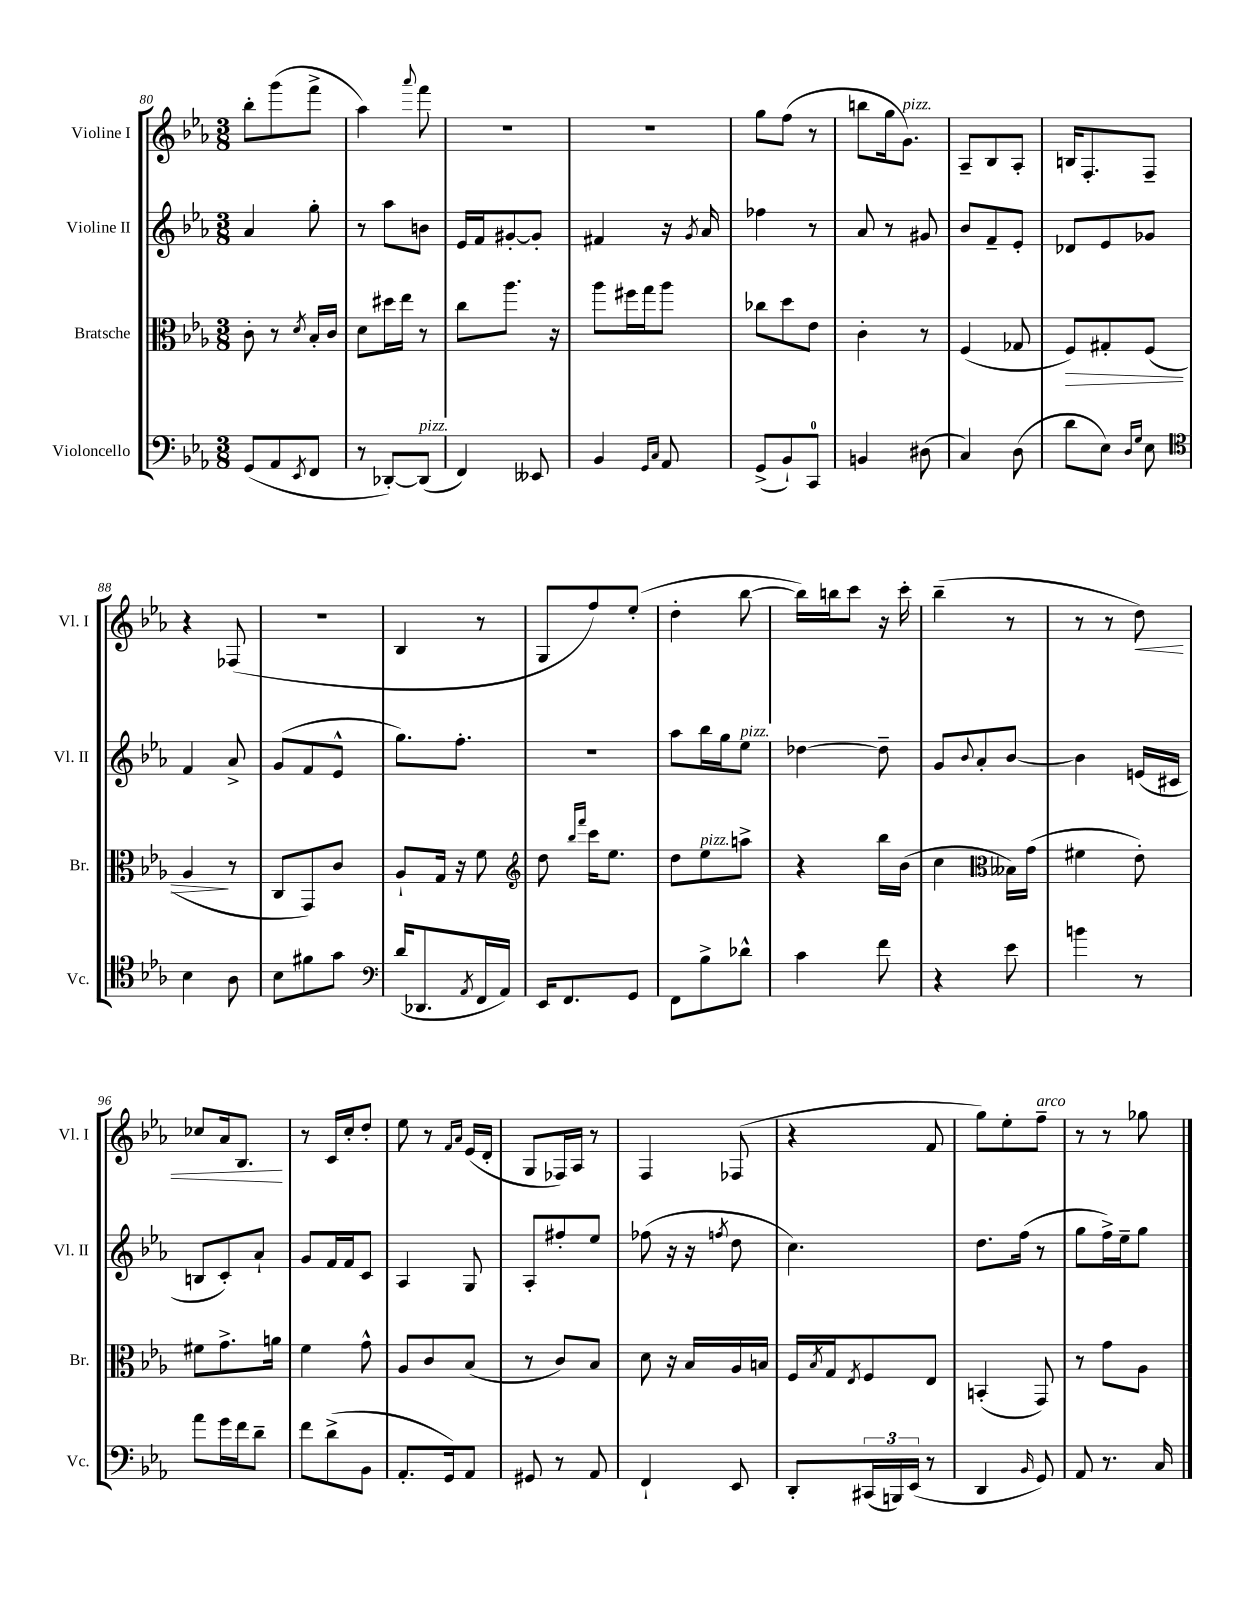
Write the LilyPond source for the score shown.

<<
\new StaffGroup <<
\new Staff = "s0" \with { instrumentName = "Violine I" shortInstrumentName = "Vl. I" } {
    \clef treble \key ees \major \numericTimeSignature \time 3/8
    bes''8-. g'''8( f'''8-> |
    aes''4) \appoggiatura { aes'''8 } f'''8 |
    R4. |
    R4. |
    g''8 f''8( r8 |
    b''8 g''16 g'8.^\markup { \italic "pizz." }) |
    aes8-- bes8 aes8-. |
    b16 f8.-. f8-- |
    r4 fes8( |
    R4. |
    bes4 r8 |
    g8 f''8) ees''8-.( |
    d''4-. bes''8~ |
    bes''16) b''16 c'''8 r16 c'''16-. |
    bes''4--( r8 |
    r8 r8 d''8\<) |
    ces''8 aes'16 bes8.\! |
    r8 c'16 c''16-. d''8-. |
    ees''8 r8 \grace { f'16 aes'16 } ees'16( d'16-. |
    g8 fes16) aes16 r8 |
    f4 fes8( |
    r4 f'8 |
    g''8) ees''8-. f''8--^\markup { \italic "arco" } |
    r8 r8 ges''8 \bar "|." |
}
\new Staff = "s1" \with { instrumentName = "Violine II" shortInstrumentName = "Vl. II" } {
    \clef treble \key ees \major \numericTimeSignature \time 3/8
    aes'4 g''8-. |
    r8 aes''8 b'8 |
    ees'16 f'16 gis'8~-. gis'8-. |
    fis'4 r16 \acciaccatura { g'8 } aes'16 |
    fes''4 r8 |
    aes'8 r8 gis'8 |
    bes'8 f'8-- ees'8-. |
    des'8 ees'8 ges'8 |
    f'4 aes'8-> |
    g'8( f'8 ees'8-^ |
    g''8.) f''8.-. |
    R4. |
    aes''8 bes''16 g''16 ees''8^\markup { \italic "pizz." } |
    des''4~ des''8-- |
    g'8 \appoggiatura { bes'8 } aes'8-. bes'8~ |
    bes'4 e'16( cis'16 |
    b8 c'8-.) aes'8-! |
    g'8 f'16 f'16 c'8 |
    aes4 g8 |
    aes8-. fis''8-. ees''8 |
    fes''8( r16 r16 \acciaccatura { f''8 } d''8 |
    c''4.) |
    d''8. f''16( r8 |
    g''8 f''16->) ees''16-- g''8 \bar "|." |
}
\new Staff = "s2" \with { instrumentName = "Bratsche" shortInstrumentName = "Br." } {
    \clef alto \key ees \major \numericTimeSignature \time 3/8
    c'8-. r8 \acciaccatura { d'8 } bes16-. c'16 |
    d'8 dis''16 ees''16 r8 |
    c''8 aes''8. r16 |
    aes''8 fis''16 g''16 aes''8 |
    ces''8 d''8 ees'8 |
    c'4-. r8 |
    f4( ges8 |
    f8\>) gis8-. f8( |
    aes4\! r8 |
    c8 g,8) c'8 |
    aes8-! g16 r16 f'8 |
    \clef treble d''8 \grace { bes''16 f'''16 } c'''16 ees''8. |
    d''8 ees''8^\markup { \italic "pizz." } a''8-> |
    r4 bes''16 bes'16( |
    c''4 \clef alto beses16) g'16( |
    fis'4 ees'8-.) |
    fis'8 g'8.-> a'16 |
    f'4 g'8-^ |
    aes8 c'8 bes8( |
    r8 c'8) bes8 |
    d'8 r16 bes16 aes16 b16 |
    f16 \acciaccatura { bes8 } g16 \acciaccatura { ees8 } f8 ees8 |
    b,4-.( g,8) |
    r8 g'8 aes8 \bar "|." |
}
\new Staff = "s3" \with { instrumentName = "Violoncello" shortInstrumentName = "Vc." } {
    \clef bass \key ees \major \numericTimeSignature \time 3/8
    g,8( aes,8 \acciaccatura { ees,8 } f,8 |
    r8 des,8~-.) des,8^\markup { \italic "pizz." }( |
    f,4) eeses,8 |
    bes,4 \grace { g,16 c16 } aes,8 |
    g,8->( bes,8-!) c,8-0 |
    b,4 dis8( |
    c4) d8( |
    d'8 ees8) \grace { d16 g16 } ees8 |
    \clef tenor bes4 aes8 |
    bes8 fis'8 g'8 |
    \clef bass d'16( des,8. \acciaccatura { aes,8 } f,16 aes,16) |
    ees,16 f,8. g,8 |
    f,8 bes8-> des'8-^ |
    c'4 f'8 |
    r4 ees'8 |
    b'4 r8 |
    aes'8 g'16 f'16 d'8-- |
    f'8 d'8->( bes,8 |
    aes,8.-. g,16) aes,8 |
    gis,8 r8 aes,8 |
    f,4-! ees,8 |
    d,8-. \tuplet 3/2 { cis,16( b,,16) ees,16( } r8 |
    d,4 \grace { bes,16 } g,8) |
    aes,8 r8. c16 \bar "|." |
}
>>
>>
\layout { \context { \Score currentBarNumber = #80 } }
